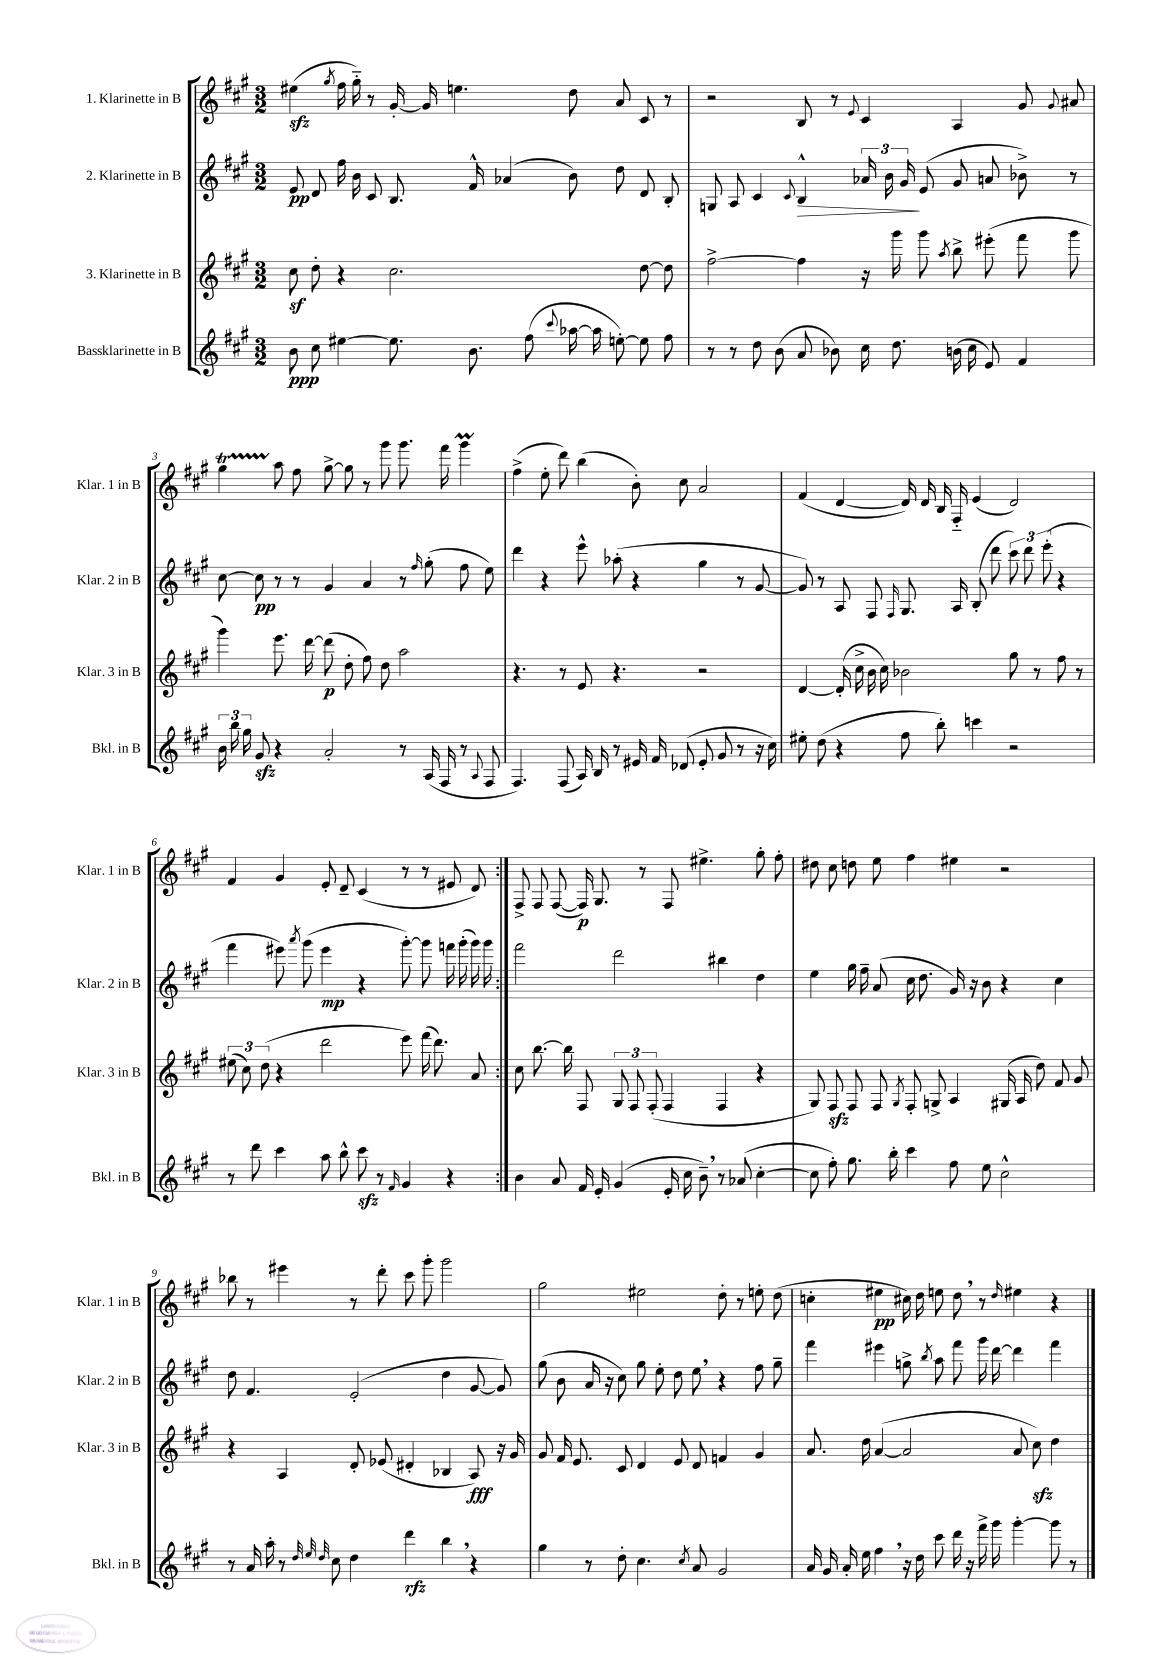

**kern	**kern	**kern	**kern
*staff4	*staff3	*staff2	*staff1
*clefG2	*clefG2	*clefG2	*clefG2
*k[f#c#g#]	*k[f#c#g#]	*k[f#c#g#]	*k[f#c#g#]
*M3/2	*M3/2	*M3/2	*M3/2
8b	8cc#	8e	(4ee#
8cc#	8dd'	8d	.
.	.	.	8qgg#
[4ee#	4r	16ff#	16ff#
.	.	16b	16gg#'~)
.	.	8c#	8r
8.ee#]	2.cc#	8.B	[16g#'
.	.	.	16g#]
.	.	.	4.ee
8.b	.	16f#^^	.
.	.	(4a-	.
(8ff#	.	.	.
8qqccc#	.	.	.
[16aa-	.	8b)	8dd
16aa-]	.	.	.
[8ee')	.	8dd	8a
8ee]	[8dd	8d	8c#
8ff#	8dd]	8B'	8r
=	=	=	=
8r	[2ff#^	8G	2r
8r	.	8A	.
8dd	.	4c#	.
(8b	.	.	.
.	.	8qqc#	.
8a	4ff#]	4B^^	8B
8b-)	.	.	8r
.	.	.	8qqe
16cc#	16r	24a-	4c#
.	.	24b	.
8.dd	16ggg#	.	.
.	.	24g#	.
.	8ggg#	(8e	.
.	8qaa	.	.
(16b	8bb^	8g#	4A
16cc#	.	.	.
8e)	(8eee#'	8a	.
4f#	8fff#	8b-^)	8g#
.	.	.	8qqg#
.	8ggg#	8r	8a#
=	=	=	=
24b	4ggg#)	[8cc#	4gg#
24bb	.	.	.
24gg#	.	.	.
8g#	.	8cc#]	.
4r	8.eee	8r	8aa
.	.	8r	8ff#
.	[16ddd	.	.
2a'	(8ddd]	4g#	[8gg#^
.	8dd'	.	8gg#]
.	8ff#)	4a	8r
.	8dd	.	8ggg#
8r	2aa	8r	8.ggg#
.	.	16qqff#	.
(16A	.	(8gg#'	.
16F#	.	.	16fff#
8r	.	8ff#	4ggg#
8qqA	.	.	.
8F#	.	8ee)	.
=	=	=	=
4.F#)	4.r	4ddd	(4ff#^
.	.	4r	8ee'
(8F#	8r	.	8ddd)
16A)	8e	8eee^^	(4bb
16B	.	.	.
8r	4.r	(8aa-'	.
16e#	.	4r	8b')
16f#	.	.	.
(8d-	.	.	8cc#
8e#'	2r	4gg#	2a
8g#	.	.	.
8r	.	8r	.
16r	.	[8g#	.
16cc#)	.	.	.
=	=	=	=
8ee#'	[4d	8g#])	(4f#
(8dd	.	8r	.
4r	(16d']	8A	[4d
.	16cc#^	.	.
.	16b	8F#	.
.	16cc#)	.	.
.	.	16qqF#	.
8ff#	2b-	8.G#	16d])
.	.	.	16d
8bb')	.	.	16B
.	.	16A	16F#'~
4ccc	.	(8B'	(4e
.	.	8ddd	.
2r	8gg#	12ccc#)	2d)
.	.	12ddd	.
.	8r	.	.
.	.	(12eee'	.
.	8ff#	4r	.
.	8r	.	.
=	=	=	=
8r	(12ee#	4fff#	4f#
.	12cc#)	.	.
8ddd	.	.	.
.	(12dd	.	.
4ccc#	4r	8eee#)	4g#
.	.	8qaaa	.
.	.	(8ggg#	.
8aa	2ddd	4eee#	8e'
8bb^^	.	.	8d~
8ccc#	.	4r	(4c#
8r	.	.	.
16qqf#	.	.	.
4g#	8eee)	[8ggg#')	8r
.	(16fff#	8ggg#]	8r
.	8.ddd)	.	.
4r	.	16fff	8e#
.	.	(16ggg#'	.
.	8a	16ggg#)	8d)
.	.	16ggg#	.
=:|!	=:|!	=:|!	=:|!
4b	8cc#	2fff#	8F#^
.	[8.bb	.	8F#
8a	.	.	([8F#
.	16bb]	.	.
16f#	8F#	.	16F#])
16e'	.	.	8.G#
(4g#	12G#	2ddd	.
.	12F#	.	.
.	.	.	8r
.	(12F#'	.	.
16e'	4F#	.	8F#
16cc#	.	.	.
8b~)	.	.	4.ee#^
8r	4F#	4bb#	.
(8a-	.	.	.
[4cc#'	4r	4dd	8gg#'
.	.	.	8ff#'
=	=	=	=
8cc#]	8G#)	4ee	8dd#
8ff#')	8F#	.	8cc#
8.gg#	8F#	16gg#	8dd
.	.	16ff#~	.
.	8F#	(8a	8ee
16bb'	.	.	.
.	8qG#	.	.
4ccc#	8F#'	16cc#	4ff#
.	.	8.dd	.
.	8G^	.	.
8ff#	4A	16g#)	4ee#
.	.	16r	.
8ee	.	8b	.
2cc#^^	(16G#	4r	2r
.	16A	.	.
.	8dd)	.	.
.	8f#	4cc#	.
.	8g#	.	.
=	=	=	=
8r	4r	8dd	8bb-
16a	.	4.f#	8r
16aa'	.	.	.
8r	4A	.	4eee#
32qqdd	.	.	.
32qqee	.	.	.
32qqdd	.	.	.
8cc#	.	.	.
4dd	8d'	(2e'	8r
.	(8e-	.	8ddd'
4ddd	4d#'	.	8ccc#
.	.	.	8ggg#'
4bb	4B-	4dd	2ggg#
4r	8A)	[8g#	.
.	16r	8g#])	.
.	16g#	.	.
=	=	=	=
4gg#	8g#	(8gg#	2gg#
.	16f#	8b	.
.	8.e	.	.
8r	.	16a	.
.	.	16r	.
8dd'	8c#	8cc#)	.
4.cc#	4d	8gg#	2ee#
.	.	8ee'	.
.	8e	8dd	.
8qcc#	.	.	.
8a	8d	8ee	.
2g#	4f	4r	8dd'
.	.	.	8r
.	4g#	8ff#	8ee'
.	.	8gg#~	(8dd
=	=	=	=
16a	8.a	4fff#	4cc'
16g#	.	.	.
16a'	.	.	.
16ee	16dd	.	.
4ff#	([4a	4eee#	4ee#
16r	2a]	8gg^	16cc#)
16dd	.	.	16dd
.	.	8qbb	.
8ccc#	.	8aa	8ee
16ddd	.	8fff#	8dd
16r	.	.	.
16fff#^	.	16ggg#	8r
16ggg#	.	[16ddd	.
.	.	.	16qqdd
[4ggg#'	8a	4ddd]	4ee#
.	8cc#)	.	.
8ggg#]	4dd	4fff#	4r
8r	.	.	.
==	==	==	==
*-	*-	*-	*-
